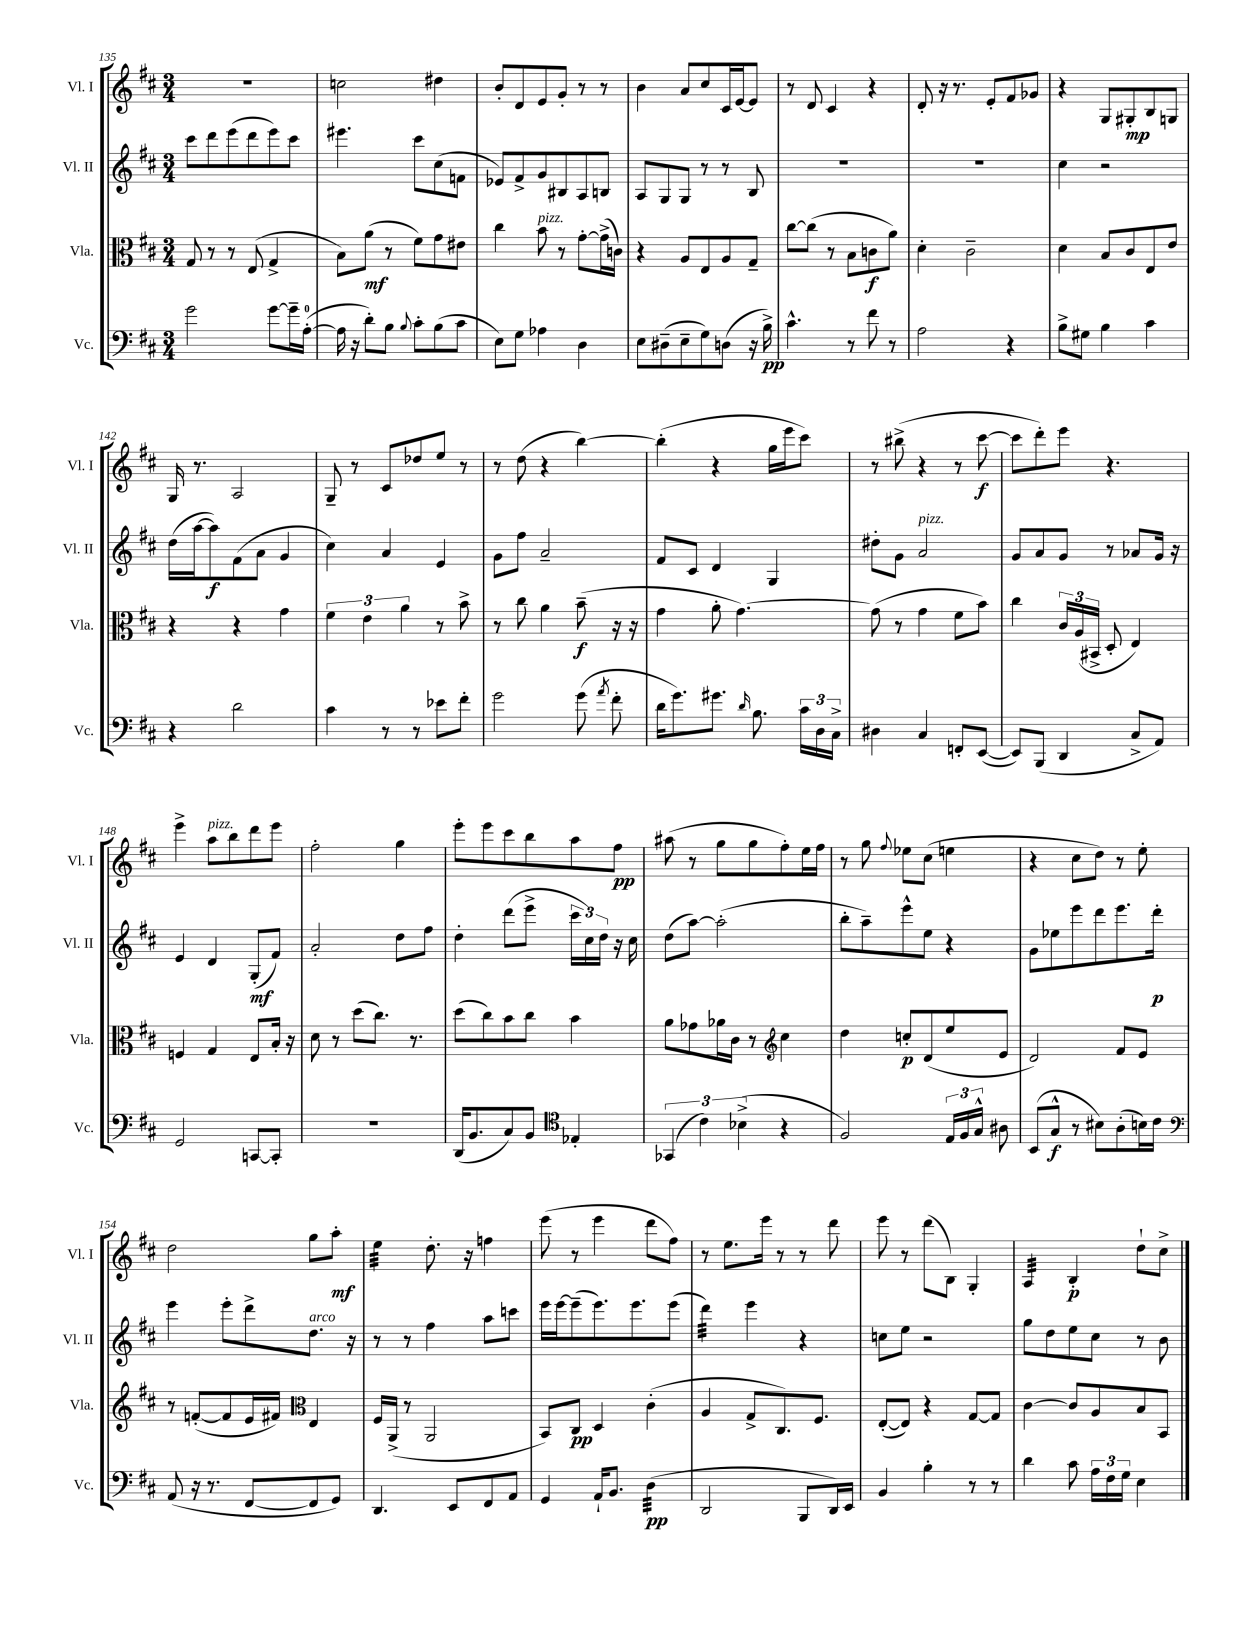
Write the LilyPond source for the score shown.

<<
\new StaffGroup <<
\new Staff = "s0" \with { instrumentName = "Vl. I" shortInstrumentName = "Vl. I" } {
    \clef treble \key d \major \numericTimeSignature \time 3/4
    \autoBeamOff R2. |
    c''2 dis''4 |
    b'8[-. d'8 e'8 g'8]-. r8 r8 |
    b'4 a'8[ cis''8 cis'16 e'16~ e'8] |
    r8 d'8 cis'4 r4 |
    d'8-. r16 r8. e'8[-. fis'8 ges'8] |
    r4 g8[ gis8-.\mp b8 g8] |
    g16 r8. a2 |
    g8-- r8 cis'8[ des''8 e''8] r8 |
    r8 d''8( r4 b''4~) |
    b''4-.( r4 g''16[ e'''16 cis'''8]) |
    r8 bis''8->( r4 r8 cis'''8~\f |
    cis'''8[ d'''8-.) e'''8] r4. |
    e'''4-> a''8[^\markup { \italic "pizz." } b''8 d'''8 e'''8] |
    fis''2-. g''4 |
    e'''8[-. e'''8 cis'''8 b''8 a''8 fis''8]\pp |
    ais''8( r8 g''8[ g''8 fis''8-.) e''16 fis''16] |
    r8 g''8 \appoggiatura { fis''8 } ees''8[ cis''8]( e''4 |
    r4 cis''8[ d''8]) r8 e''8-. |
    d''2 g''8[ a''8]-.\mf |
    e''4:32 d''8.-. r16 f''4 |
    e'''8( r8 e'''4 d'''8[ fis''8]) |
    r8 e''8.[ e'''16] r8 r8 d'''8 |
    e'''8 r8 d'''8[( b8]) g4-. |
    a4:32 b4-.\p d''8[-! cis''8]-> \bar "|." |
}
\new Staff = "s1" \with { instrumentName = "Vl. II" shortInstrumentName = "Vl. II" } {
    \clef treble \key d \major \numericTimeSignature \time 3/4
    \autoBeamOff cis'''8[ d'''8 e'''8( d'''8 e'''8) cis'''8] |
    eis'''4. cis'''8[ cis''8( f'8] |
    ees'8[) fis'8-> g'8 bis8 a8 b8] |
    a8[ g8 g8] r8 r8 b8 |
    R2. |
    R2. |
    cis''4 r2 |
    d''16[( a''16~ a''8\f) fis'8( a'8] g'4 |
    cis''4) a'4 e'4 |
    g'8[ fis''8] a'2-- |
    fis'8[ cis'8] d'4 g4 |
    dis''8[-. g'8] a'2^\markup { \italic "pizz." } |
    g'8[ a'8 g'8] r8 aes'8[ g'16] r16 |
    e'4 d'4 g8[-.\mf( fis'8]) |
    a'2-. d''8[ fis''8] |
    d''4-. d'''8[( e'''8]-> \tuplet 3/2 { cis'''16[ cis''16) d''16] } r16 cis''16 |
    d''8[( a''8]~) a''2-.( |
    b''8[-. a''8--) e'''8-^ e''8] r4 |
    g'8[ ees''8 e'''8 d'''8 e'''8. d'''16]-.\p |
    e'''4 e'''8[-. d'''8-> d''8.]^\markup { \italic "arco" } r16 |
    r8 r8 fis''4 a''8[ c'''8] |
    e'''16[ e'''16~ e'''8--( e'''8.) e'''8. e'''8]( |
    d'''4:32) e'''4 r4 |
    c''8[ e''8] r2 |
    g''8[ d''8 e''8 cis''8] r8 b'8 \bar "|." |
}
\new Staff = "s2" \with { instrumentName = "Vla." shortInstrumentName = "Vla." } {
    \clef alto \key d \major \numericTimeSignature \time 3/4
    \autoBeamOff g8 r8 r8 e8( g4-> |
    b8[) a'8]\mf( r8 fis'8[) g'8 eis'8] |
    cis''4 b'8^\markup { \italic "pizz." } r8 g'8[~-. g'16->( c'16]) |
    r4 a8[ e8 a8 g8]-- |
    cis''8[~ cis''8]( r8 b8[ c'8\f a'8]) |
    d'4-. cis'2-- |
    d'4 b8[ cis'8 e8 e'8] |
    r4 r4 g'4 |
    \tuplet 3/2 { fis'4 e'4 a'4 } r8 b'8-> |
    r8 cis''8 a'4 b'8--\f( r16 r16 |
    g'4 a'8-. g'4.~) |
    g'8( r8 g'4 fis'8[ b'8]) |
    cis''4 \tuplet 3/2 { cis'16[ a16( bis,16]-> } d8-. e4) |
    f4 g4 e8[ b16]-. r16 |
    d'8 r8 d''8[( cis''8.]) r8. |
    d''8[( cis''8) b'8 cis''8] b'4 |
    a'8[ ges'8 aes'16 cis'16] r8 \clef treble cis''4 |
    d''4 c''8[-.\p d'8( e''8 e'8] |
    d'2) fis'8[ e'8] |
    r8 f'8[~-.( f'8 e'16 fis'16]) \clef alto e4 |
    fis16[ a,16]->( r8 a,2 |
    b,8[) cis8]\pp d4 cis'4-.( |
    a4 g8[-> cis8.) fis8.] |
    e8[~-.( e8]) r4 g8[~ g8] |
    cis'4~ cis'8[ a8 b8 b,8] \bar "|." |
}
\new Staff = "s3" \with { instrumentName = "Vc." shortInstrumentName = "Vc." } {
    \clef bass \key d \major \numericTimeSignature \time 3/4
    \autoBeamOff g'2 g'8[~ g'16-- a16]-0~-.( |
    a16 r16 d'8[-.) b8] \appoggiatura { b8 } cis'8[-. b8( cis'8] |
    e8[) g8] aes4 d4 |
    e8[ dis8--( e8-- g8) d8]( r16 b16->\pp) |
    cis'4.-^ r8 fis'8 r8 |
    a2 r4 |
    b8[-> gis8] b4 cis'4 |
    r4 d'2 |
    cis'4 r8 r8 ees'8[ fis'8]-. |
    g'2 g'8( \acciaccatura { a'8 } fis'8-. |
    d'16[ g'8.) gis'8.] \grace { d'16 } b8. \tuplet 3/2 { cis'16[ d16 cis16]-> } |
    dis4 cis4 f,8[-. e,8]~( |
    e,8[) b,,8]( d,4 cis8[-> a,8]) |
    g,2 c,8[~ c,8]-. |
    R2. |
    d,16[( b,8. cis8) b,8] \clef tenor ees4-. |
    \tuplet 3/2 { ges,4( cis'4) bes4->( } r4 |
    fis2) \tuplet 3/2 { e16[ fis16 g16]-^ } ais8 |
    b,8[( g8]-^\f r8 bis8[) a8-.( b16) cis'16] |
    \clef bass a,8( r16 r8. fis,8[~ fis,8 g,8]) |
    d,4. e,8[ fis,8 a,8] |
    g,4 a,16[-! b,8.] d4:32\pp( |
    d,2 b,,8[ d,16) e,16] |
    b,4 b4-. r8 r8 |
    d'4 cis'8 \tuplet 3/2 { a16[ fis16 g16] } e4 \bar "|." |
}
>>
>>
\layout { \context { \Score currentBarNumber = #135 } }
